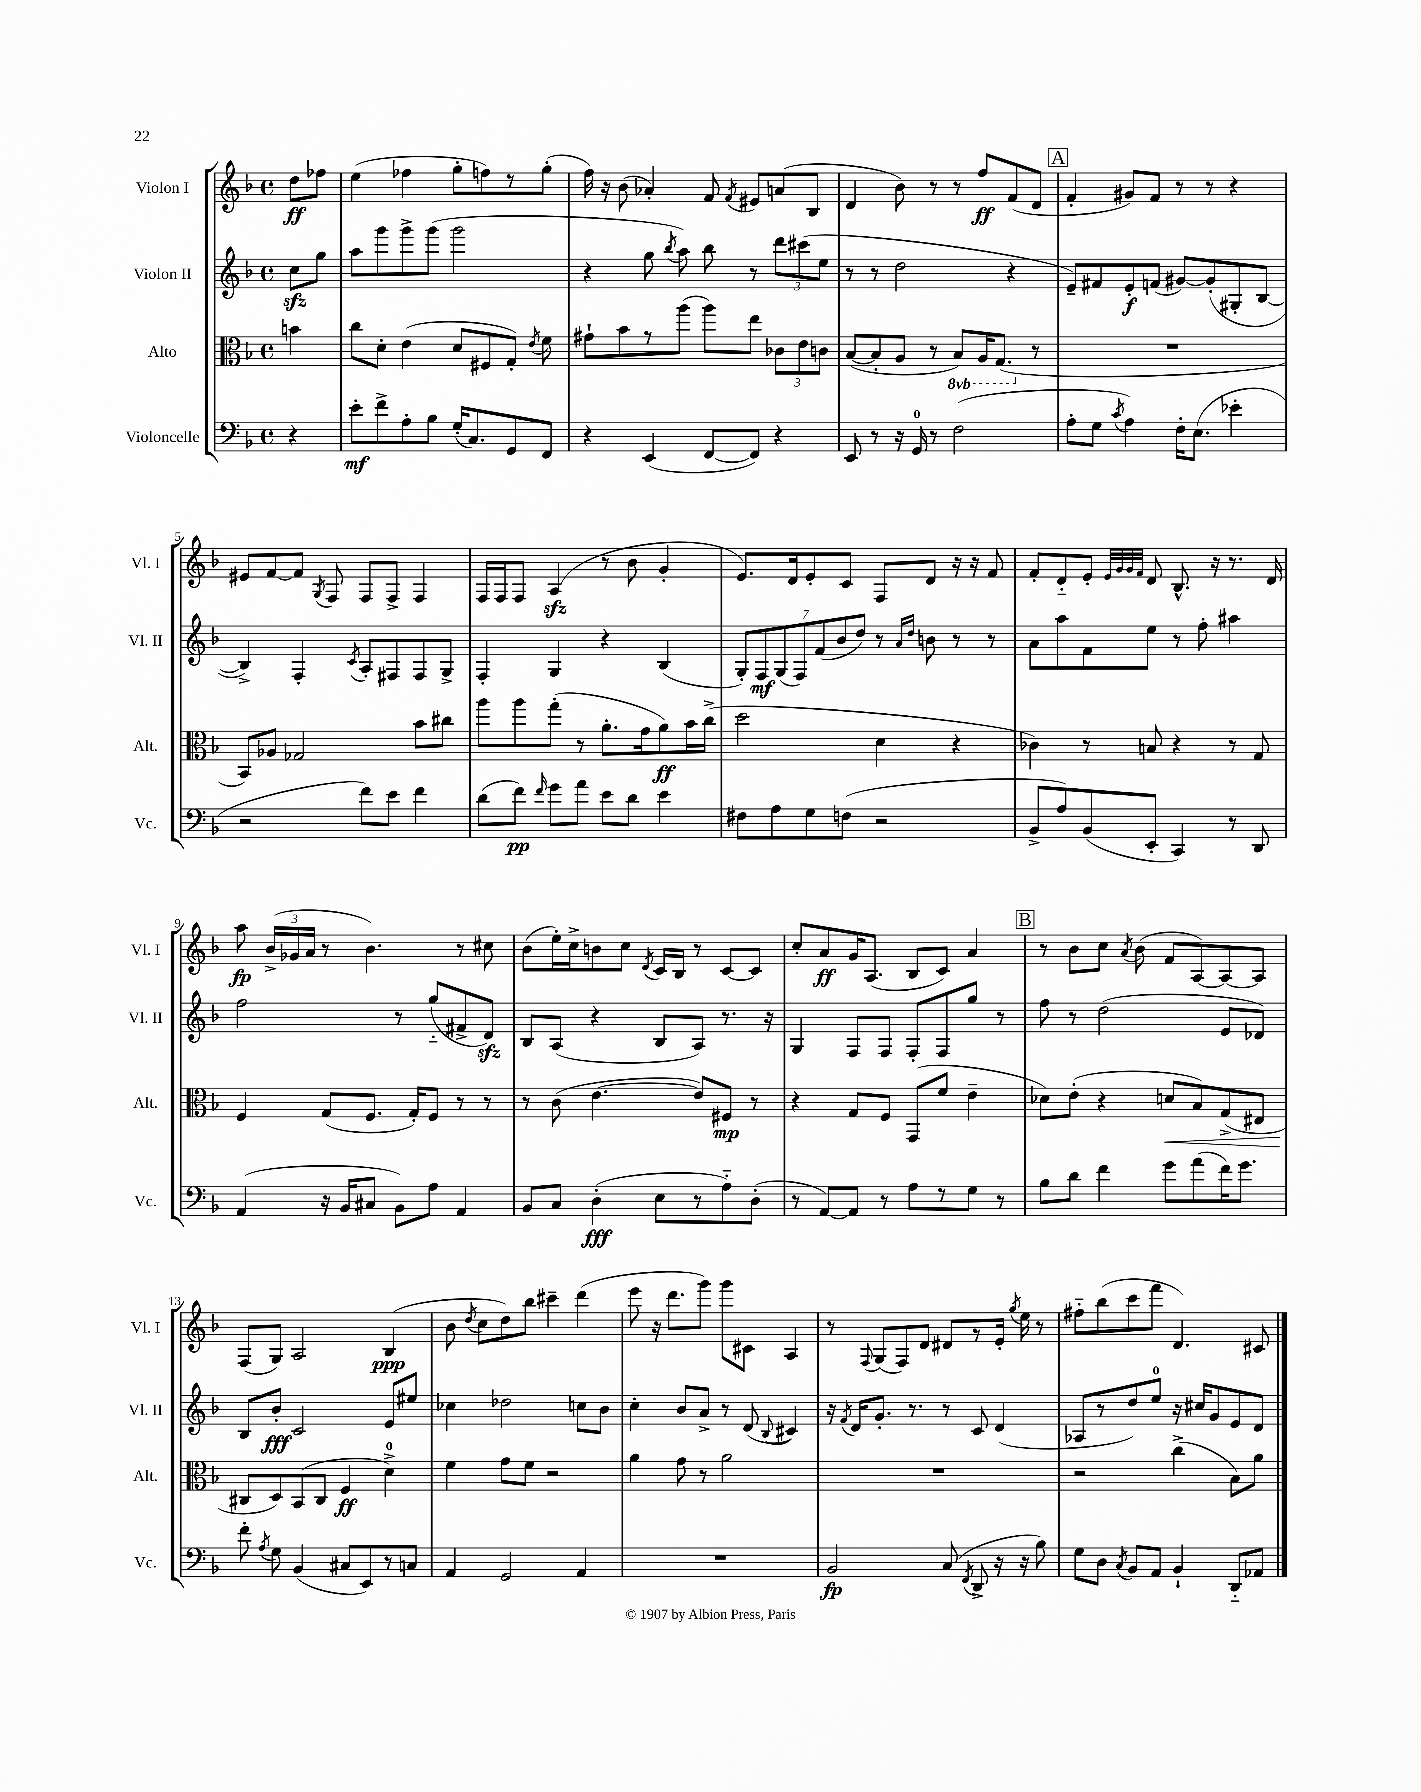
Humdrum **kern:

**kern	**kern	**kern	**kern
*staff4	*staff3	*staff2	*staff1
*clefF4	*clefC3	*clefG2	*clefG2
*k[b-]	*k[b-]	*k[b-]	*k[b-]
*M4/4	*M4/4	*M4/4	*M4/4
*met(c)	*met(c)	*met(c)	*met(c)
4r	4b\	8cc\L	8dd\L
.	.	8gg\J	8ff-\J
=	=	=	=
8e'\L	8cc\L	8aa\L	(4ee\
8f^\	8d'\J	8ggg\	.
8A'\	(4e\	8ggg^\	4ff-\
8B-\J	.	(8ggg\J	.
(16G'/LK	8d/L	2ggg\	8gg'\L
8.C/)	.	.	.
.	8F#/	.	8ff\)
8GG/	8G'/J)	.	8r
.	8qe/	.	.
8FF/J	8f\	.	(8gg'\J
=	=	=	=
4r	8g#`\L	4r	16ff\)
.	.	.	16r
.	8b-\	.	(8b-\
(4EE/	8r	8gg\	4a-'/)
.	.	8qbb-/	.
.	(8aa\J	8aa\)	.
[8FF/L	8aa\L)	8bb-\	8f/
.	.	.	8qf/
8FF/]J)	8ee\J	8r	8e#/L
4r	12c-\L	12ddd\L	(8a/
.	12e\	(12ccc#\	.
.	.	.	8B-/J
.	12c\J	12ee\J	.
=	=	=	=
8EE/	([8B-/L	8r	4d/
8r	8B-'/]	8r	.
16r	8A/J	2dd\	8b-\)
16GG/	.	.	.
8r	8r	.	8r
(2F\	8BB-/L)	.	8r
.	16AA/K	.	8ff/L
.	(8.GG/J	.	.
.	.	4r	(8f/
.	8r	.	8d/J
=	=	=	=
8A'\L	1r	8e~/L)	4f'/
8G\J	.	8f#/	.
8qc/	.	.	.
4A\)	.	8e'/	8g#/L)
.	.	(8f/J	8f/J
16F'\LK	.	[8g#/L)	8r
(8.E\J	.	.	.
.	.	(8g#'/]	8r
4e-'\	.	8G#'/	4r
.	.	[8B-/J	.
=	=	=	=
2r	8BB-/L)	4B-^/])	8e#/L
.	8A-/J	.	[8f/
.	2G-/	4F'/	8f/]J
.	.	.	8qG/
.	.	.	8F/
.	.	8qc/	.
8f\L)	.	8A'/L	8F/L
8e\J	.	8F#/	8F^/J
4f\	8b-\L	8F#/	4F/
.	8cc#\J	8G^/J	.
=	=	=	=
(8d\L	8aa\L	4F'/	16F/LL
.	.	.	16F/J
8f\J)	8aa\	.	8F/J
16qqf/	.	.	.
8g\L	(8gg'\J	4G/	(4A/
8a\J	8r	.	.
8e\L	8.a'\L	4r	8r
8d\J	.	.	8b-\
.	16g\k	.	.
4e\	8a\)	(4B-/	4g'/
.	16b-\L	.	.
.	(16cc^\JJ	.	.
=	=	=	=
8F#\L	2dd\	14G'/L)	8.e/L)
.	.	14F/	.
8A\	.	.	.
.	.	(14G/	.
.	.	.	16d/k
.	.	14F/)	.
8G\	.	.	8e'/
.	.	(14f/	.
.	.	14b-/	.
(8F\J	.	.	8c/J
.	.	14dd/J)	.
2r	4d\	8r	8F/L
.	.	16qqa/LL	.
.	.	16qqdd/JJ	.
.	.	8b\	8d/J
.	4r	8r	16r
.	.	.	16r
.	.	8r	8f/
=	=	=	=
8BB-^/L	4c-\)	8a\L	8f'/L
8A/)	.	8aa\	8d'~/
(8BB-/	8r	8f\	8e'/J
.	.	.	32qqe/LLL
.	.	.	32qqg/
.	.	.	32qqg/
.	.	.	32qqf/JJJ
8EE'/J	8B/	8ee\J	8d/
4CC/)	4r	8r	8.B-^^/
.	.	8ff'\	.
.	.	.	16r
8r	8r	4aa#\	8.r
8DD/	8G/	.	.
.	.	.	16d/
=	=	=	=
(4AA/	4F/	2ff\	8aa\
.	.	.	(24b-^/LL
.	.	.	24g-/
.	.	.	24a/JJ
16r	(8G/L	.	8r
16BB-/LK	.	.	.
8C#/J	8.F/J	.	4.b-\)
8BB-\L)	.	8r	.
.	16G'/LK)	.	.
8A\J	8F/J	(8gg'~/L	.
4AA/	8r	8f#^/	8r
.	8r	8d/J)	8cc#\
=	=	=	=
8BB-/L	8r	8B-/L	(8b-\L
8C/J	(8c\	(8A/J	16ee'\L)
.	.	.	16cc^\J
(4D'\	[4.e\	4r	8b\
.	.	.	8cc\J
.	.	.	8qd/
8E\L	.	8B-/L	16c/LL
.	.	.	16B-/JJ
8r	8e/]L)	8A/J)	8r
8A'~\)	8F#/J	8.r	[8c/L
(8D'\J	8r	.	8c/]J
.	.	16r	.
=	=	=	=
8r	4r	4G/	8cc'/L
[8AA/L)	.	.	8a/
8AA/]J	8G/L	8F/L	16g/K
.	.	.	(8.A/J
8r	8F/J	8F/J	.
8A\L	(8GG/L	8F'/L	8B-/L
8r	8f/J	8F/	8c/J)
8G\J	4e~\	8gg/J	4a/
8r	.	8r	.
=	=	=	=
8B-\L	8d-\L)	8ff\	8r
8d\J	(8e'\J	8r	8b-\L
4f\	4r	(2dd\	8cc\J
.	.	.	8qa/
.	.	.	(8b-\
8g\L	8d/L	.	8f/L
(8a\	8B-/)	.	[8A/)
16f\K)	(8G^/	8e/L	8A/_
8.g\J	.	.	.
.	8E#/J	8d-/J)	8A/]J
=	=	=	=
8f'\	8C#/L	8B-/L	(8F/L
8qA/	.	.	.
8G\	8D/)	8b-'/J	8G/J)
(4BB-/	(8BB-/	2c/	2A/
.	8C#/J	.	.
8C#/L	4F/	.	.
8EE/)	.	.	.
8r	4d^\)	8e/L	(4B-/
8C/J	.	8ee#/J	.
=	=	=	=
4AA/	4f\	4cc-\	8b-\
.	.	.	8qdd/
.	.	.	8cc\L
2GG/	8g\L	2dd-\	8dd\)
.	8f\J	.	8bb-\J
.	2r	.	4ccc#~\
4AA/	.	8cc\L	(4ddd\
.	.	8b-\J	.
=	=	=	=
1r	4a\	4cc'\	8eee\
.	.	.	16r
.	.	.	8.ddd\L
.	8g\	8b-/L	.
.	8r	8a^/J	8ggg\J)
.	2a\	8r	8ggg\L
.	.	(8d/	8c#\J
.	.	8qqB-/	.
.	.	4c#/)	4A/
=	=	=	=
2BB-/	1r	16r	8r
.	.	8qf/	.
.	.	16d/LK	.
.	.	.	8qqF/
.	.	8.g'/J	(8G/L
.	.	.	8F/)
.	.	8.r	.
.	.	.	8d/J
(8C/	.	8r	8d#/L
8qFF/	.	.	.
8DD^/	.	8c/	8r
16r	.	(4d/	16e'/Jk
.	.	.	8qgg/
16r	.	.	16ee\
8B-\)	.	.	8r
=	=	=	=
8G\L	2r	8A-/L	8ff#'~\L
8D\J	.	8r	(8bb-\
8qC/	.	.	.
8BB-/L	.	8dd/)	8ccc\
8AA/J	.	8ee/J	8fff\J
4BB-`/	(4cc^\	16r	4.d/)
.	.	16cc#/LK	.
.	.	8g/	.
8DD'~/L	8B-\L)	8e/	.
8AA-/J	8a\J	8d/J	8c#/
==	==	==	==
*-	*-	*-	*-
